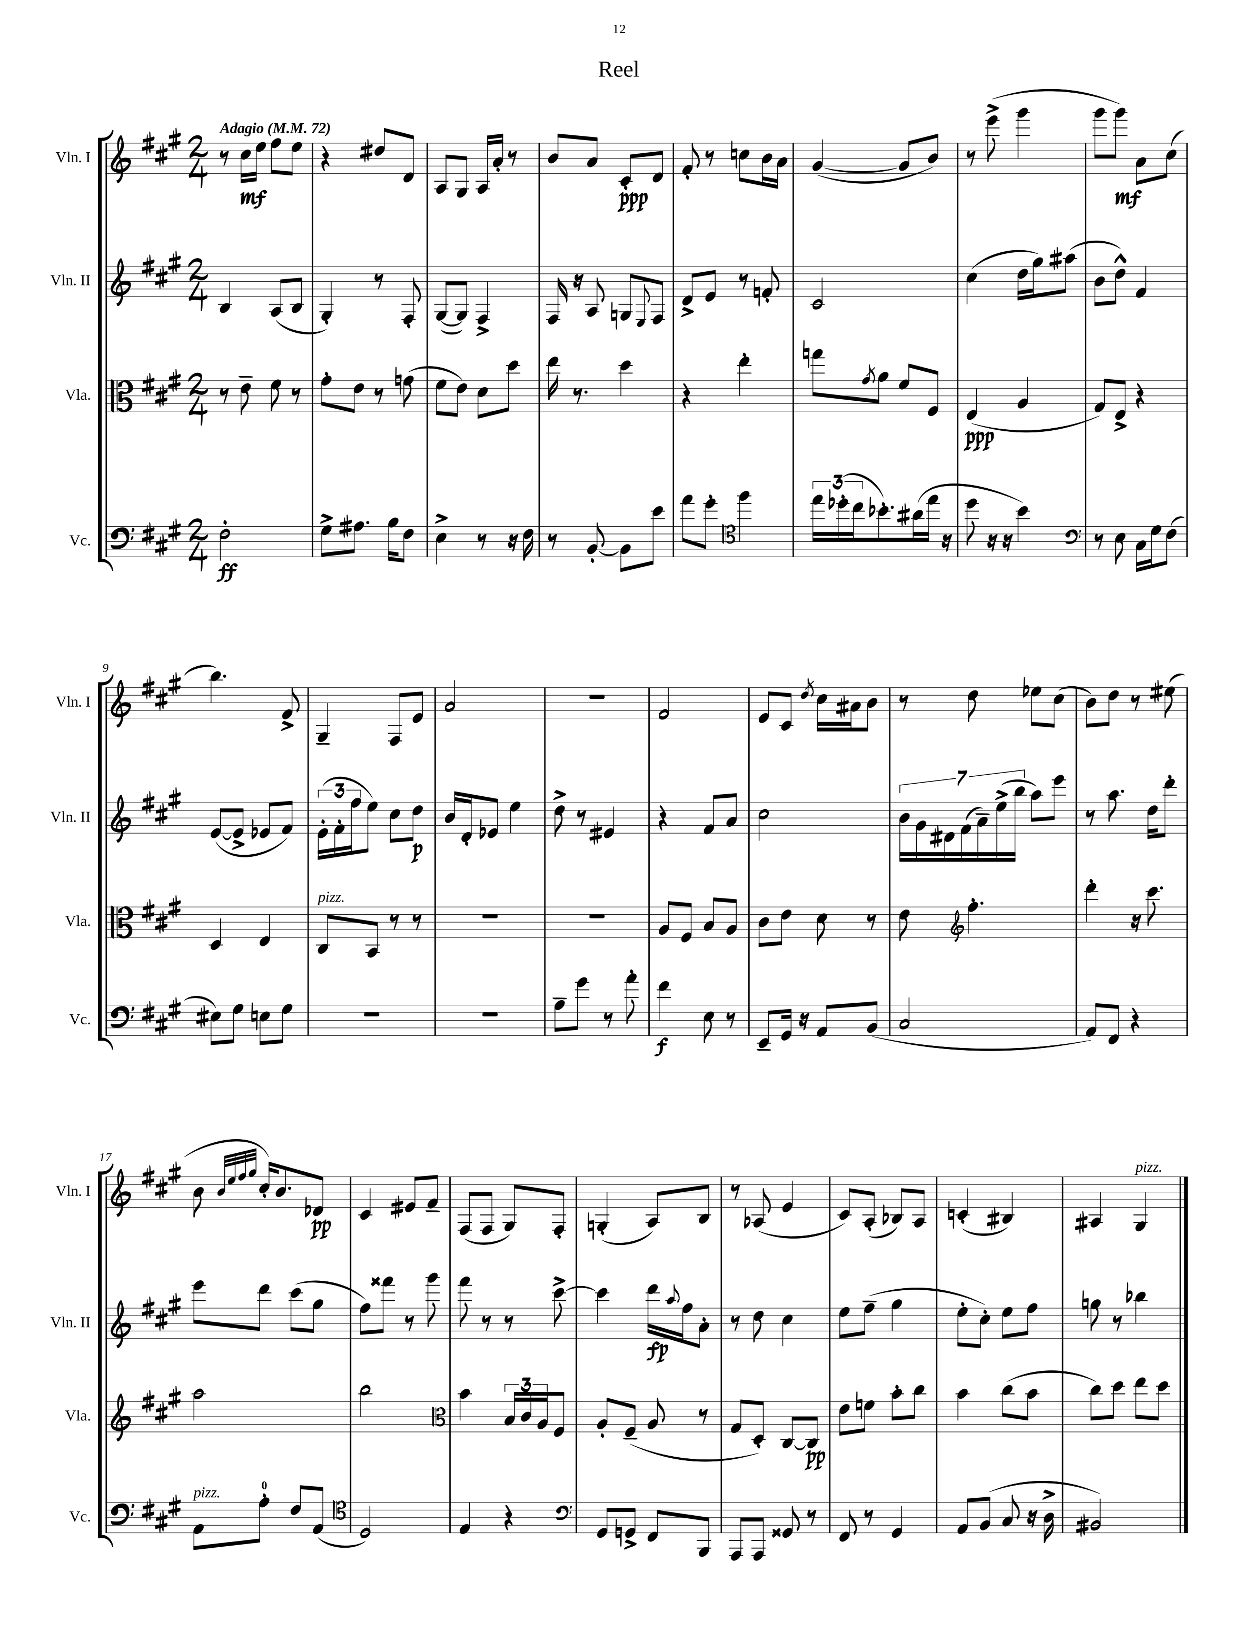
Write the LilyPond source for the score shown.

\header { title = "Reel" }
<<
\new StaffGroup <<
\new Staff = "s0" \with { instrumentName = "Vln. I" shortInstrumentName = "Vln. I" } {
    \clef treble \key a \major \numericTimeSignature \time 2/4 \tempo "Adagio" 4 = 72
    r8 cis''16\mf e''16 fis''8 e''8 |
    r4 dis''8 d'8 |
    a8 gis8 a16 a'16-. r8 |
    b'8 a'8 cis'8-.\ppp d'8 |
    fis'8-. r8 c''8 b'16 a'16 |
    gis'4~( gis'8 b'8) |
    r8 e'''8->( gis'''4 |
    gis'''8 gis'''8\mf) a'8 cis''8( |
    b''4.) fis'8-> |
    gis4-- fis8 e'8 |
    a'2 |
    r2 |
    fis'2 |
    e'8 cis'8 \acciaccatura { d''8 } cis''16 ais'16 b'8 |
    r8 d''8 ees''8 cis''8( |
    b'8) d''8 r8 eis''8( |
    b'8 \grace { b'32 e''32 fis''32 gis''32 } cis''16-.) b'8. des'8\pp |
    cis'4 eis'8 fis'8-- |
    fis8( fis8 gis8) fis8-. |
    g4-.( a8) b8 |
    r8 aes8( e'4 |
    cis'8) a8-.( bes8) a8 |
    c'4-.( bis4) |
    ais4 gis4^\markup { \italic "pizz." } \bar "|." |
}
\new Staff = "s1" \with { instrumentName = "Vln. II" shortInstrumentName = "Vln. II" } {
    \clef treble \key a \major \numericTimeSignature \time 2/4
    b4 a8( b8 |
    gis4-.) r8 fis8-. |
    gis8~( gis8) fis4-> |
    fis16 r16 a8 g8 \appoggiatura { e8 } fis8 |
    d'8-> e'8 r8 f'8-. |
    cis'2 |
    cis''4( d''16 gis''16) ais''8( |
    b'8 d''8-^) fis'4 |
    e'8~( e'8-> ees'8 fis'8) |
    \tuplet 3/2 { e'16-.( fis'16-. fis''16 } e''8) cis''8 d''8\p |
    b'16 d'16-. ees'8 e''4 |
    d''8-> r8 eis'4 |
    r4 fis'8 a'8 |
    cis''2 |
    \tuplet 7/4 { b'16 gis'16 dis'16 fis'16( a'16--) e''16->( b''16 } a''8) e'''8 |
    r8 a''8. d''16 d'''8-. |
    e'''8 d'''8 cis'''8( gis''8 |
    fis''8) fisis'''8 r8 gis'''8 |
    fis'''8 r8 r8 cis'''8~-> |
    cis'''4 d'''16\fp \appoggiatura { a''8 } fis''16 a'8-. |
    r8 d''8 cis''4 |
    e''8 fis''8--( gis''4 |
    e''8-. cis''8-.) e''8 fis''8 |
    g''8 r8 bes''4 \bar "|." |
}
\new Staff = "s2" \with { instrumentName = "Vla." shortInstrumentName = "Vla." } {
    \clef alto \key a \major \numericTimeSignature \time 2/4
    r8 e'8-- fis'8 r8 |
    gis'8-. e'8 r8 g'8( |
    fis'8 e'8) d'8 d''8 |
    e''16 r8. d''4 |
    r4 e''4-. |
    g''8 \acciaccatura { gis'8 } a'8 fis'8 fis8 |
    e4\ppp( a4 |
    gis8) e8-> r4 |
    d4 e4 |
    cis8^\markup { \italic "pizz." } b,8 r8 r8 |
    R2 |
    R2 |
    a8 fis8 b8 a8 |
    cis'8 e'8 d'8 r8 |
    e'8 \clef treble fis''4.-. |
    d'''4-. r16 cis'''8. |
    a''2 |
    b''2 |
    \clef alto b'4 \tuplet 3/2 { b16 cis'16 a16 } fis8 |
    a8-. fis8--( a8 r8 |
    gis8 d8-.) cis8~ cis8\pp |
    e'8 f'8 b'8-. cis''8 |
    b'4 cis''8( b'8 |
    cis''8) d''8 e''8 d''8 \bar "|." |
}
\new Staff = "s3" \with { instrumentName = "Vc." shortInstrumentName = "Vc." } {
    \clef bass \key a \major \numericTimeSignature \time 2/4
    fis2-.\ff |
    gis8-> ais8. b16 fis8 |
    e4-> r8 r16 fis16 |
    r8 b,8~-. b,8 e'8 |
    a'8 gis'8-. \clef tenor fis''4 |
    \tuplet 3/2 { e''16 des''16-.( cis''16 } bes'8.-.) ais'16( e''16 r16 |
    d''8 r16 r16 b'4) |
    \clef bass r8 e8 cis16 gis16 fis8( |
    eis8) gis8 e8 gis8 |
    R2 |
    R2 |
    a8-- gis'8 r8 a'8-. |
    fis'4\f e8 r8 |
    e,8-- gis,16 r16 a,8 b,8( |
    cis2 |
    a,8) fis,8 r4 |
    a,8^\markup { \italic "pizz." } a8-0-. fis8 a,8( |
    \clef tenor d2) |
    e4 r4 |
    \clef bass gis,8 g,8-> fis,8 b,,8 |
    a,,8 a,,8 gisis,8 r8 |
    fis,8 r8 gis,4 |
    a,8 b,8( cis8 r16 d16-> |
    bis,2) \bar "|." |
}
>>
>>
